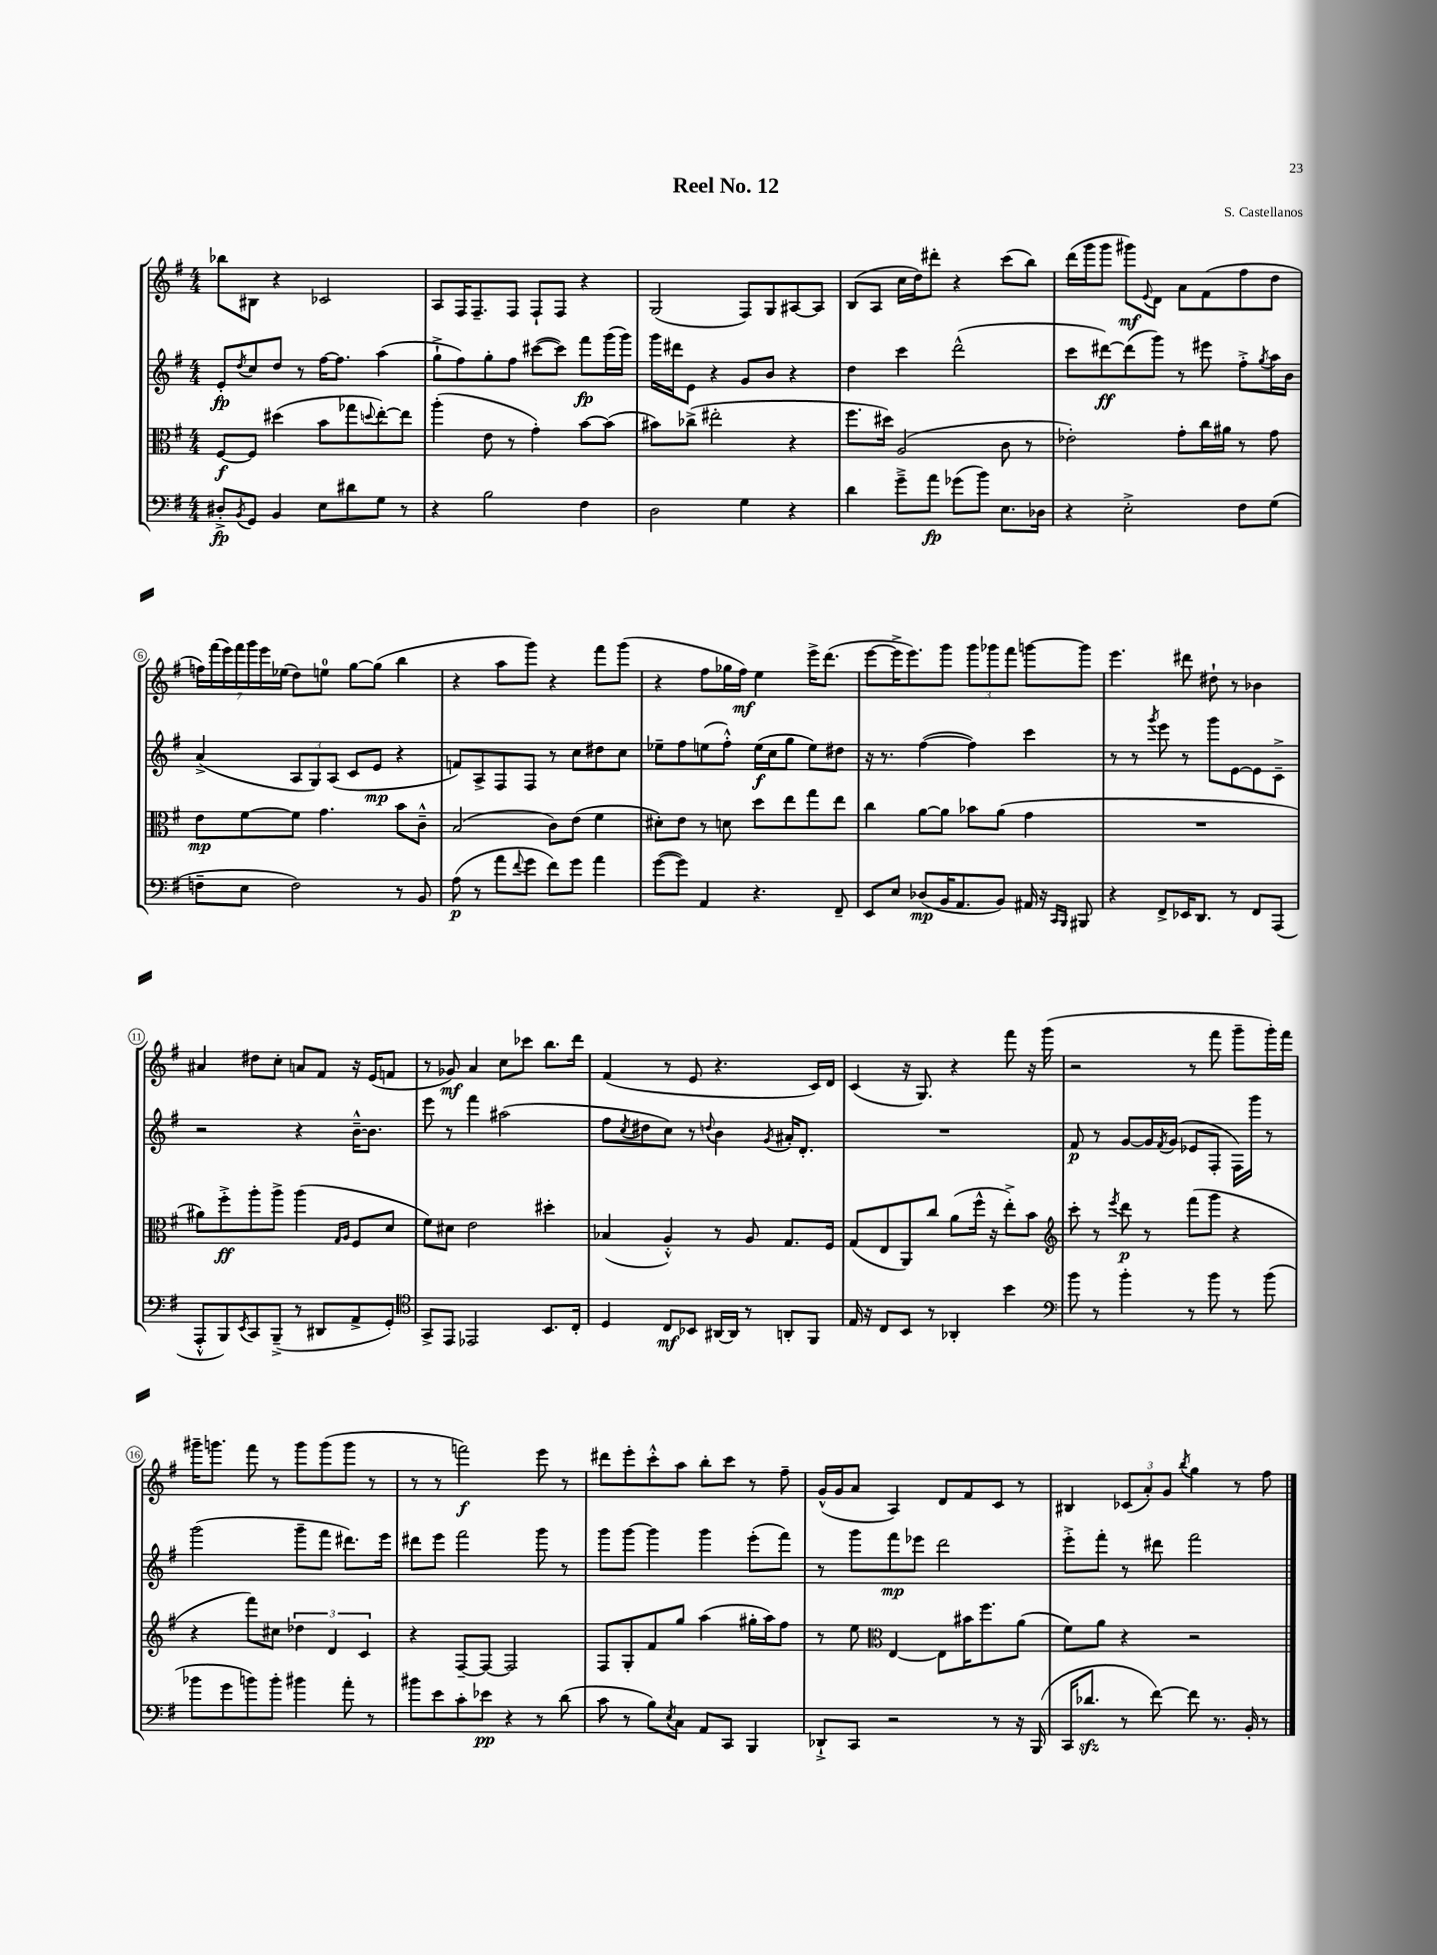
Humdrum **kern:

**kern	**dynam	**kern	**dynam	**kern	**dynam	**kern	**dynam
*part4	*part4	*part3	*part3	*part2	*part2	*part1	*part1
*staff4	*staff4	*staff3	*staff3	*staff2	*staff2	*staff1	*staff1
*clefF4	*	*clefC3	*	*clefG2	*	*clefG2	*
*k[f#]	*	*k[f#]	*	*k[f#]	*	*k[f#]	*
*M4/4	*	*M4/4	*	*M4/4	*	*M4/4	*
=1	=1	=1	=1	=1	=1	=1	=1
8D#X'^/L	fp	[8F#/L	f	8e'/L	fp	8bb-X\L	.
8qBB/	.	.	.	8qdd/	.	.	.
8GG/J	.	8F#/J]	.	8cc/	.	8B#X\J	.
4BB/	.	(4dd#X\	.	8dd/J	.	4r	.
.	.	.	.	8r	.	.	.
8E\L	.	8b\L	.	[16ff#\KL	.	2c-X/	.
.	.	.	.	8.ff#\J]	.	.	.
8d#X\	.	8gg-X\	.	.	.	.	.
.	.	8qqddn/	.	.	.	.	.
8G\J	.	[8ee'\)	.	(4aa\	.	.	.
8r	.	8ee\J]	.	.	.	.	.
=2	=2	=2	=2	=2	=2	=2	=2
4r	.	(4aa'\	.	8gg`^\L	.	8A/L	.
.	.	.	.	8ff#\)	.	16F#/K	.
.	.	.	.	.	.	8.F#~/	.
2B\	.	8e\	.	8gg'\	.	.	.
.	.	8r	.	8ff#\J	.	8F#/J	.
.	.	4g'\)	.	([8ccc#X\L	.	8F#`/L	.
.	.	.	.	8ccc#\J])	.	8F#/J	.
4F#\	.	[8b\L	.	8fff#\L	fp	4r	.
.	.	(8b\J]	.	(16ggg\L	.	.	.
.	.	.	.	16ggg\JJ)	.	.	.
=3	=3	=3	=3	=3	=3	=3	=3
2D\	.	8b#X\L)	.	16ggg\LL	.	(2G/	.
.	.	.	.	16ddd#X\J	.	.	.
.	.	(8cc-X^\J	.	8e\J	.	.	.
.	.	2ee#X'\	.	4r	.	.	.
4G\	.	.	.	8g/L	.	8F#/L)	.
.	.	.	.	8b/J	.	8G/	.
4r	.	4r	.	4r	.	[8A#X/	.
.	.	.	.	.	.	8A#/J]	.
=4	=4	=4	=4	=4	=4	=4	=4
4d\	.	8.ff#\L	.	4dd\	.	(8B/L	.
.	.	.	.	.	.	8A/J	.
.	.	16dd#X\Jk)	.	.	.	.	.
8g~^\L	.	(2A/	.	4ccc\	.	16cc\LL	.
.	.	.	.	.	.	16dd\J)	.
8a\J	fp	.	.	.	.	8ddd#X'\J	.
(8g-X\L	.	.	.	(2ddd^^\	.	4r	.
8b\J)	.	.	.	.	.	.	.
8.E\L	.	8c\	.	.	.	(8ccc\L	.
.	.	8r	.	.	.	8bb\J)	.
16D-X\Jk	.	.	.	.	.	.	.
=5	=5	=5	=5	=5	=5	=5	=5
4r	.	2e-X'\)	.	8ccc\L	.	(16ddd\LL	.
.	.	.	.	.	.	16ggg\J	.
.	.	.	.	[8ddd#X\)	ff	8ggg\J	.
2E'^\	.	.	.	(8ddd#\]	.	8ggg#X\L)	mf
.	.	.	.	.	.	8qqe/	.
.	.	.	.	8ggg\J)	.	8d\J	.
.	.	8g'\L	.	8r	.	8a\L	.
.	.	16cc\L	.	8eee#X\	.	(8f#\	.
.	.	16a#X\JJ	.	.	.	.	.
8F#\L	.	8r	.	8ff#'^\L	.	8ff#\	.
.	.	.	.	8qgg/	.	.	.
(8G\J	.	8g\	.	16aa\L	.	8dd\J	.
.	.	.	.	16b\JJ	.	.	.
!!LO:LB:g=z
=6	=6	=6	=6	=6	=6	=6	=6
8Fn~\L	.	8e\L	mp	(4a^/	.	28ffn\LL)	.
.	.	.	.	.	.	(28fff#\	.
.	.	.	.	.	.	28eee\)	.
.	.	.	.	.	.	28fff#\	.
8E\J	.	[8f#\	.	.	.	.	.
.	.	.	.	.	.	28ggg\	.
.	.	.	.	.	.	28eee\	.
.	.	.	.	.	.	(28ee-X\JJ	.
2F\)	.	8f#\J]	.	12A/L	.	8dd\L)	.
.	.	.	.	12G/)	.	.	.
.	.	4.g\	.	.	.	8een\J	.
.	.	.	.	(12A/J	.	.	.
.	.	.	.	8c/L	.	[8gg\L	.
.	.	.	.	8e/J	mp	(8gg\J]	.
8r	.	8b\L	.	4r	.	4bb\	.
8BB/	.	8c~^^\J	.	.	.	.	.
=7	=7	=7	=7	=7	=7	=7	=7
(8A\	p	(2B/	.	8fn/L)	.	4r	.
8r	.	.	.	8A^/	.	.	.
8a\L	.	.	.	8F#/	.	8aa\L	.
8qqf#/	.	.	.	.	.	.	.
8g\J	.	.	.	8F#/J	.	8ggg\J)	.
8f#\L)	.	8c\L)	.	8r	.	4r	.
8g\J	.	(8e\J	.	8cc\L	.	.	.
4a\	.	4f#\	.	8dd#X\	.	8fff#\L	.
.	.	.	.	8cc\J	.	(8ggg\J	.
=8	=8	=8	=8	=8	=8	=8	=8
([8g\L	.	8d#X'\L)	.	8ee-X~\L	.	4r	.
8g\J])	.	8e\J	.	8ff#\	.	.	.
4AA/	.	8r	.	(8een\	.	8ff#\L	.
.	.	8dn\	.	8ff#'^^\J)	.	16gg-X\L	.
.	.	.	.	.	.	16ff#\JJ)	mf
4.r	.	8dd\L	.	(16ee\LL	f	4ee\	.
.	.	.	.	16cc\J	.	.	.
.	.	8ee\	.	8gg\J	.	.	.
.	.	8gg\	.	8ee\L)	.	16eee^\KL	.
.	.	.	.	.	.	(8.ddd\J	.
8FF#~/	.	8ee\J	.	8dd#X\J	.	.	.
=9	=9	=9	=9	=9	=9	=9	=9
8EE/L	.	4cc\	.	16r	.	[8eee\L	.
.	.	.	.	8.r	.	.	.
8E/J	.	.	.	.	.	16eee^\K]	.
.	.	.	.	.	.	8.eee\)	.
(8D-X/L	mp	[8a\L	.	([4ff#\	.	.	.
16BB/K	.	8a\J]	.	.	.	8ggg\J	.
8.AA/	.	.	.	.	.	.	.
.	.	8b-X\L	.	4ff#\])	.	12ggg\L	.
.	.	.	.	.	.	12ggg-X\	.
8BB/J)	.	(8a\J	.	.	.	.	.
.	.	.	.	.	.	12fff#\J	.
16AA#X/	.	4g\	.	4ccc\	.	[8gggn\L	.
16r	.	.	.	.	.	.	.
16qqCC/LL	.	.	.	.	.	.	.
16qqBBB/JJ	.	.	.	.	.	.	.
8BBB#X/	.	.	.	.	.	8ggg\J]	.
=10	=10	=10	=10	=10	=10	=10	=10
4r	.	1r	.	8r	.	4.eee\	.
.	.	.	.	8r	.	.	.
.	.	.	.	8qggg/	.	.	.
8FF#^/L	.	.	.	8eee\	.	.	.
16EE-X/K	.	.	.	8r	.	8ddd#X\	.
8.DD/J	.	.	.	.	.	.	.
.	.	.	.	8ggg\L	.	8dd#X`\	.
8r	.	.	.	[8e\	.	8r	.
8FF#/L	.	.	.	8e\]	.	4b-X\	.
(8AAA/J	.	.	.	8c~^\J	.	.	.
!!LO:LB:g=z
=11	=11	=11	=11	=11	=11	=11	=11
8AAA'^^/L	.	8a#X\L)	.	2r	.	4a#X/	.
8BBB/)	.	8ff#'^\	ff	.	.	.	.
8qEE/	.	.	.	.	.	.	.
8CC/	.	8aa'\	.	.	.	8dd#X\L	.
(8BBB~^/J	.	8aa^\J	.	.	.	8cc'\J	.
8r	.	(4aa\	.	4r	.	8an/L	.
8DD#X/L	.	.	.	.	.	8f#/J	.
.	.	16qqG/LL	.	.	.	.	.
.	.	16qqA/JJ	.	.	.	.	.
8AA^/	.	8F#/L	.	[16b~^^\KL	.	16r	.
.	.	.	.	8.b\J]	.	(16e/KL	.
8GG'/J)	.	8d/J	.	.	.	8fn/J	.
=12	=12	=12	=12	=12	=12	=12	=12
*clefC4	*	*	*	*	*	*	*
8GG^/L	.	8f#\L)	.	8eee\	.	8r	.
8EE/J	.	8d#X\J	.	8r	.	8g-X/)	mf
2EE-X/	.	2e\	.	4fff#\	.	4a/	.
.	.	.	.	(2aa#X\	.	8cc\L	.
.	.	.	.	.	.	8ccc-X\J	.
8.BB/L	.	4dd#X'\	.	.	.	8.bb\L	.
16C'/Jk	.	.	.	.	.	16ddd\Jk	.
=13	=13	=13	=13	=13	=13	=13	=13
4D/	.	(4B-X/	.	8ff#\L	.	(4f#/	.
.	.	.	.	8qcc/	.	.	.
.	.	.	.	8dd#X\	.	.	.
8C/L	mf	4A'^^/)	.	8cc\J)	.	8r	.
8BB-X/J	.	.	.	8r	.	8e/	.
.	.	.	.	8qqddn/	.	.	.
[16AA#X/LL	.	8r	.	4b\	.	4.r	.
16AA#/JJ]	.	.	.	.	.	.	.
8r	.	8A/	.	.	.	.	.
.	.	.	.	8qg/	.	.	.
8AAn'/L	.	8.G/L	.	16a#X'/KL	.	.	.
.	.	.	.	8.d'/J	.	.	.
8FF#/J	.	.	.	.	.	16c/LL)	.
.	.	16F#/Jk	.	.	.	16d/JJ	.
=14	=14	=14	=14	=14	=14	=14	=14
16E/	.	(8G/L	.	1r	.	(4c/	.
16r	.	.	.	.	.	.	.
8C/L	.	8E/	.	.	.	.	.
8BB/J	.	8AA/)	.	.	.	16r	.
.	.	.	.	.	.	8.G/)	.
8r	.	8cc/J	.	.	.	.	.
4AA-X'/	.	(8a\L	.	.	.	4r	.
.	.	16ff#^^\Jk	.	.	.	.	.
.	.	16r	.	.	.	.	.
4b\	.	8ee'^\L)	.	.	.	8fff#\	.
.	.	8b\J	.	.	.	16r	.
.	.	.	.	.	.	(16ggg\	.
=15	=15	=15	=15	=15	=15	=15	=15
*clefF4	*	*clefG2	*	*	*	*	*
8b\	.	8ccc'\	.	8f#/	p	2r	.
8r	.	8r	.	8r	.	.	.
.	.	8qeee/	.	.	.	.	.
4b'\	.	8ddd\	p	[8g/L	.	.	.
.	.	8r	.	16g/L]	.	.	.
.	.	.	.	8qf#/	.	.	.
.	.	.	.	(16g/JJ	.	.	.
8r	.	(8fff#\L	.	8e-X/L	.	8r	.
8b\	.	8ggg\J	.	8F#'/J	.	8fff#\	.
8r	.	4r	.	16F#\LL)	.	8ggg~\L	.
.	.	.	.	16ggg\JJ	.	.	.
(8b\	.	.	.	8r	.	16ggg'\L)	.
.	.	.	.	.	.	16fff#\JJ	.
!!LO:LB:g=z
=16	=16	=16	=16	=16	=16	=16	=16
8b-X\L	.	4r	.	(2ggg\	.	16ggg#X~\KL	.
.	.	.	.	.	.	8.gggn\J	.
8g\	.	.	.	.	.	.	.
8bn\)	.	8fff#\L)	.	.	.	8fff#\	.
8b'\J	.	8cc#X\J	.	.	.	8r	.
4b#X\	.	6dd-X\	.	8ggg~\L	.	8ggg\L	.
.	.	.	.	8fff#\J	.	(8ggg\	.
.	.	6d/	.	.	.	.	.
8a'\	.	.	.	8.ddd#X\L)	.	8ggg\J	.
.	.	6c/	.	.	.	.	.
8r	.	.	.	.	.	8r	.
.	.	.	.	16eee\Jk	.	.	.
=17	=17	=17	=17	=17	=17	=17	=17
8b#X\L	.	4r	.	8ddd#X\L	.	8r	.
8e\	.	.	.	8eee\J	.	8r	.
8c'\	.	[8F#~/L	.	2fff#\	.	2fffn\)	f
8e-X\J	pp	8F#/J_	.	.	.	.	.
4r	.	2F#/]	.	.	.	.	.
8r	.	.	.	8ggg\	.	8eee\	.
(8d\	.	.	.	8r	.	8r	.
=18	=18	=18	=18	=18	=18	=18	=18
8c\	.	8F#/L	.	8ggg\L	.	8ddd#X\L	.
8r	.	8G'/	.	[8ggg\J	.	8eee'\	.
8B\L)	.	8f#/	.	4ggg\]	.	8ccc'^^\	.
8qE/	.	.	.	.	.	.	.
8C\J	.	8gg/J	.	.	.	8aa\J	.
8AA/L	.	(4aa\	.	4ggg\	.	8bb'\L	.
8CC/J	.	.	.	.	.	8ccc\J	.
4BBB/	.	16gg#X'\LL	.	(8eee'\L	.	8r	.
.	.	16aa\J)	.	.	.	.	.
.	.	8ff#\J	.	8fff#\J)	.	8ff#~\	.
=19	=19	=19	=19	=19	=19	=19	=19
8DD-X`^/L	.	8r	.	8r	.	(16g^^/LL	.
.	.	.	.	.	.	16g/J	.
8CC/J	.	8ee\	.	8ggg\L	.	8a/J	.
*	*	*clefC3	*	*	*	*	*
2r	.	[4E/	.	8fff#\	mp	4A/)	.
.	.	.	.	8eee-X\J	.	.	.
.	.	8E\L]	.	2ddd\	.	8d/L	.
.	.	16b#X\K	.	.	.	8f#/	.
.	.	8.ff#\	.	.	.	.	.
8r	.	.	.	.	.	8c/J	.
16r	.	(8a\J	.	.	.	8r	.
(16BBB/	.	.	.	.	.	.	.
=20	=20	=20	=20	=20	=20	=20	=20
16CC/KL	.	8f#\L)	.	8eee'^\L	.	4B#X/	.
8.d-Xzz/J	.	.	.	.	.	.	.
.	.	8a\J	.	8fff#'\J	.	.	.
8r	.	4r	.	8r	.	(12c-X/L	.
.	.	.	.	.	.	12a'/)	.
[8f#\)	.	.	.	8ddd#X\	.	.	.
.	.	.	.	.	.	12g/J	.
.	.	.	.	.	.	8qbb/	.
8f#\]	.	2r	.	2fff#\	.	4gg\	.
8.r	.	.	.	.	.	.	.
.	.	.	.	.	.	8r	.
16BB'/	.	.	.	.	.	.	.
8r	.	.	.	.	.	8ff#\	.
==	==	==	==	==	==	==	==
*-	*-	*-	*-	*-	*-	*-	*-
